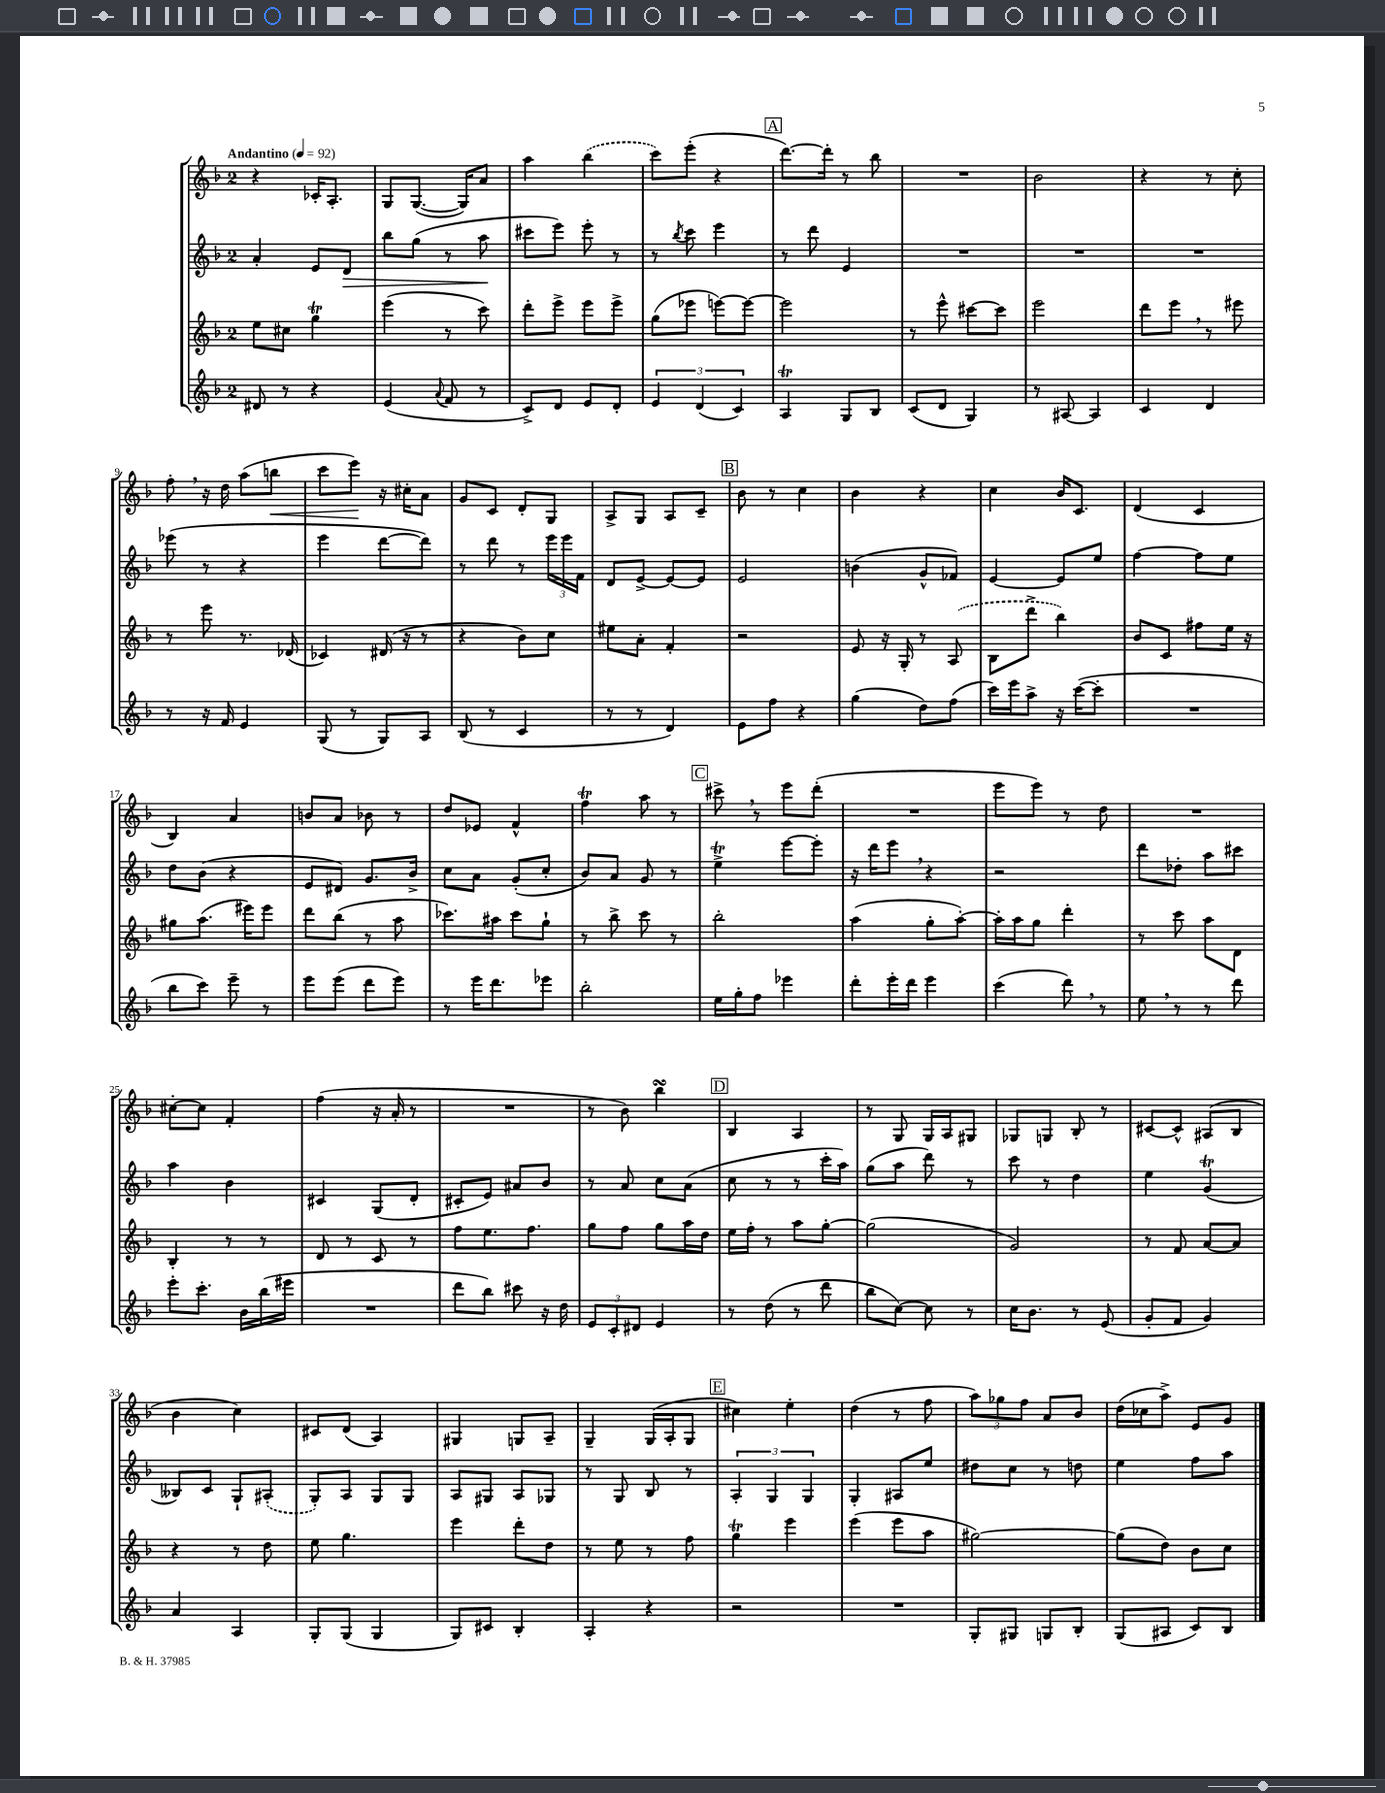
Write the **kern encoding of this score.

**kern	**kern	**kern	**dynam	**kern	**dynam
*part4	*part3	*part2	*part2	*part1	*part1
*staff4	*staff3	*staff2	*staff2	*staff1	*staff1
*clefG2	*clefG2	*clefG2	*	*clefG2	*
*k[b-]	*k[b-]	*k[b-]	*	*k[b-]	*
*M2/4	*M2/4	*M2/4	*	*M2/4	*
*MM92	*MM92	*MM92	*	*MM92	*
=1	=1	=1	=1	=1	=1
!	!	!	!	!LO:TX:a:B:t=Andantino	!
8d#X/	8ee\L	4a'/	.	4r	.
8r	8cc#X\J	.	.	.	.
4r	4ggT\	8e/L	.	16c-X'/KL	.
.	.	.	.	8.A'/J	.
!	!	!	!LO:HP:b	!	!
.	.	8d/J	>	.	.
=2	=2	=2	=2	=2	=2
(4e/	(4eee\	8bb-\L	.	8G/L	.
.	.	(8gg\J	.	([8.G/J	.
8qqa/	.	.	.	.	.
8f/	8r	8r	.	.	.
.	.	.	.	16G/KL])	.
8r	8ccc\)	8aa\	.	8a/J	.
.	.	.	]	.	.
=3	=3	=3	=3	=3	=3
8c^/L)	8ddd'\L	8ccc#X\L	.	4aa\	.
8d/J	8eee^\J	8eee\J)	.	.	.
8e/L	8eee\L	8eee'\	.	(4bb-\	.
8d'/J	8eee^\J	8r	.	.	.
=4	=4	=4	=4	=4	=4
6e/	(8gg\L	8r	.	8ccc\L)	.
.	.	8qbb-/	.	.	.
.	8eee-X\J	8ccc\	.	(8eee'\J	.
(6d/	.	.	.	.	.
.	[8eeen\L)	4eee\	.	4r	.
6c/)	.	.	.	.	.
.	8eee\J_	.	.	.	.
!!LO:REH:place=s1:t=A
=5	=5	=5	=5	=5	=5
4At/	2eee\]	8r	.	[8.ddd\L)	.
.	.	8ddd\	.	.	.
.	.	.	.	16ddd'\Jk]	.
8G/L	.	4e/	.	8r	.
8B-/J	.	.	.	8bb-\	.
=6	=6	=6	=6	=6	=6
(8c/L	8r	2r	.	2r	.
8d/J	8eee^^\	.	.	.	.
4G/)	[8ccc#X\L	.	.	.	.
.	8ccc#\J]	.	.	.	.
=7	=7	=7	=7	=7	=7
8r	2eee\	2r	.	2b-\	.
[8A#X/	.	.	.	.	.
4A#/]	.	.	.	.	.
=8	=8	=8	=8	=8	=8
4c/	8ddd\L	2r	.	4r	.
.	8eee,\J	.	.	.	.
4d/	8r	.	.	8r	.
.	8eee#X\	.	.	8cc'\	.
!!LO:LB:g=z
=9	=9	=9	=9	=9	=9
8r	8r	(8eee-X\	.	8ff',\	.
16r	8eee\	8r	.	16r	.
16f/	.	.	.	16dd\	.
4e/	8.r	4r	.	(8aa\L	.
!	!	!	!	!	!LO:HP:b
.	.	.	.	8bbn\J	<
.	(16d-X/	.	.	.	.
=10	=10	=10	=10	=10	=10
(8G/	4c-X/)	4eee\	.	8ccc\L	.
8r	.	.	.	8eee\J)	.
8G/L)	(16d#X/	[8ddd\L	.	16r	[
.	16r	.	.	16cc#X'\KL	.
8A/J	8r	8ddd\J])	.	8a\J	.
=11	=11	=11	=11	=11	=11
(8B-/	4r	8r	.	8g/L	.
8r	.	8ddd\	.	8c/J	.
4c/	8b-\L)	8r	.	8d'/L	.
.	8cc\J	24eee\LL	.	8G/J	.
.	.	24eee\	.	.	.
.	.	24f\JJ	.	.	.
=12	=12	=12	=12	=12	=12
8r	8ee#X\L	8d/L	.	8A^/L	.
8r	8a'\J	[8e^/J	.	8G/J	.
4d/)	4f'/	8e/L_	.	8A/L	.
.	.	8e/J]	.	8c~/J	.
!!LO:REH:place=s1:t=B
=13	=13	=13	=13	=13	=13
8e\L	2r	2e/	.	8b-\	.
8ff\J	.	.	.	8r	.
4r	.	.	.	4cc\	.
=14	=14	=14	=14	=14	=14
(4gg\	8e/	(4bn\	.	4b-\	.
.	16r	.	.	.	.
.	16G'/	.	.	.	.
8dd\L)	8r	8g^^/L	.	4r	.
(8ff\J	(8A/	8f-X/J)	.	.	.
=15	=15	=15	=15	=15	=15
16ccc\LL)	8B-\L	[4e/	.	4cc\	.
16eee\J	.	.	.	.	.
8aa^\J	8ddd^\J	.	.	.	.
16r	4bb-\)	8e/L]	.	16b-/KL	.
([16ccc\KL	.	.	.	8.c/J	.
8ccc'\J]	.	8ee/J	.	.	.
=16	=16	=16	=16	=16	=16
2r	8b-/L	[4ff\	.	(4d/	.
.	8c/J	.	.	.	.
.	8ff#X\L	8ff\L]	.	4c/	.
.	16ee\Jk	8ee\J	.	.	.
.	16r	.	.	.	.
!!LO:LB:g=z
=17	=17	=17	=17	=17	=17
8bb-\L	8gg#X\L	8dd\L	.	4B-/)	.
8ccc\J)	(8.aa\J	(8b-\J	.	.	.
8eee~\	.	4r	.	4a/	.
.	16eee#X\KL)	.	.	.	.
8r	8eee#\J	.	.	.	.
=18	=18	=18	=18	=18	=18
8eee\L	8ddd\L	8e/L	.	8bn/L	.
(8eee\J	(8bb-\J	8d#X/J)	.	8a/J	.
8ddd\L	8r	8.g/L	.	8b-X\	.
8eee\J)	8aa\	.	.	8r	.
.	.	16b-^/Jk	.	.	.
=19	=19	=19	=19	=19	=19
8r	8.ccc-X\L)	8cc\L	.	8dd/L	.
16eee\KL	.	8a\J	.	8e-X/J	.
8.ddd\	16aa#X\Jk	.	.	.	.
.	8ccc-\L	(8g'/L	.	4f^^/	.
8eee-X\J	8gg`\J	8cc'/J	.	.	.
=20	=20	=20	=20	=20	=20
2bb-'\	8r	8b-/L)	.	4ffT\	.
.	8bb-^\	8a/J	.	.	.
.	8ccc\	8g/	.	8aa\	.
.	8r	8r	.	8r	.
!!LO:REH:place=s1:t=C
=21	=21	=21	=21	=21	=21
16ee\LL	2bb-'\	4eet^\	.	8ccc#X^,\	.
16gg'\J	.	.	.	.	.
8ff\J	.	.	.	8r	.
4eee-X\	.	[8eee\L	.	8eee\L	.
.	.	8eee'\J]	.	(8ddd'\J	.
=22	=22	=22	=22	=22	=22
8ddd'\L	(4aa\	16r	.	2r	.
.	.	16ddd\KL	.	.	.
16eee'\L	.	8eee,\J	.	.	.
16ddd\JJ	.	.	.	.	.
4eee\	8gg'\L	4r	.	.	.
.	[8aa'\J)	.	.	.	.
=23	=23	=23	=23	=23	=23
(4ccc\	16aa'\LL]	2r	.	8eee\L	.
.	16aa\J	.	.	.	.
.	8gg\J	.	.	8eee\J)	.
8ddd,\)	4ddd'\	.	.	8r	.
8r	.	.	.	8dd\	.
=24	=24	=24	=24	=24	=24
8ee,\	8r	8ddd\L	.	2r	.
8r	8ccc\	8dd-X'\J	.	.	.
8r	8aa\L	8aa\L	.	.	.
8ddd\	8d\J	8ccc#X\J	.	.	.
!!LO:LB:g=z
=25	=25	=25	=25	=25	=25
8eee'\L	4B-'/	4aa\	.	[8cc#X'\L	.
8.ccc'\J	.	.	.	8cc#\J]	.
.	8r	4b-\	.	4f'/	.
16b-\LL	.	.	.	.	.
(16bb-\	8r	.	.	.	.
16eee#X\JJ	.	.	.	.	.
=26	=26	=26	=26	=26	=26
2r	8d/	4c#X/	.	(4ff\	.
.	8r	.	.	.	.
.	8c/	(8G/L	.	16r	.
.	.	.	.	16a'/	.
.	8r	8d'/J	.	8r	.
=27	=27	=27	=27	=27	=27
8ddd\L	8ff\L	8c#X'/L	.	2r	.
8bb-\J)	8.ee\	8e/J)	.	.	.
8ccc#X\	.	8a#X/L	.	.	.
.	8.ff\J	.	.	.	.
16r	.	8b-/J	.	.	.
16dd\	.	.	.	.	.
=28	=28	=28	=28	=28	=28
12e/L	8gg\L	8r	.	8r	.
12c'/	.	.	.	.	.
.	8ff\J	8a/	.	8b-\)	.
12d#X/J	.	.	.	.	.
4e/	8gg\L	8cc\L	.	4bb-sSSs\	.
.	16aa\L	(8a\J	.	.	.
.	16dd\JJ	.	.	.	.
!!LO:REH:place=s1:t=D
=29	=29	=29	=29	=29	=29
8r	16ee\LL	8cc\	.	4B-/	.
.	16ff'\JJ	.	.	.	.
(8dd\	8r	8r	.	.	.
8r	8aa\L	8r	.	4A/	.
8ddd\	[8gg'\J	16ccc'\LL	.	.	.
.	.	16aa\JJ)	.	.	.
=30	=30	=30	=30	=30	=30
8bb-\L	(2gg\]	(8gg\L	.	8r	.
[8cc\J)	.	8aa\J	.	8G/	.
8cc\]	.	8ddd\)	.	16G/LL	.
.	.	.	.	16A/J	.
8r	.	8r	.	8G#X/J	.
=31	=31	=31	=31	=31	=31
16cc\KL	2g/)	8ccc\	.	8G-X/L	.
8.b-\J	.	.	.	.	.
.	.	8r	.	8Gn/J	.
8r	.	4dd\	.	8B-'/	.
(8e/	.	.	.	8r	.
=32	=32	=32	=32	=32	=32
8g'/L	8r	4ee\	.	[8c#X/L	.
8f/J	8f/	.	.	8c#^^/J]	.
4g/)	[8a/L	(4gT/	.	(8A#X/L	.
.	8a/J]	.	.	8B-/J	.
!!LO:LB:g=z
=33	=33	=33	=33	=33	=33
4a/	4r	8B--X/L)	.	4b-\	.
.	.	8c/J	.	.	.
4A/	8r	8G`/L	.	4cc\)	.
.	8dd\	(8A#X'/J	.	.	.
=34	=34	=34	=34	=34	=34
8G'/L	8ee\	8G'/L)	.	8c#X/L	.
(8G/J	4.gg\	8A/J	.	(8d/J	.
4G/	.	8G/L	.	4A/)	.
.	.	8G/J	.	.	.
=35	=35	=35	=35	=35	=35
8G/L)	4eee\	8A/L	.	4G#X/	.
8c#X/J	.	8G#X/J	.	.	.
4B-'/	8ddd'\L	8A/L	.	8Gn/L	.
.	8dd\J	8G-X/J	.	8A~/J	.
=36	=36	=36	=36	=36	=36
4A'/	8r	8r	.	4G~/	.
.	8ee\	8G/	.	.	.
4r	8r	8B-/	.	(16G/LL	.
.	.	.	.	16A'/J	.
.	8ff\	8r	.	8G/J	.
!!LO:REH:place=s1:t=E
=37	=37	=37	=37	=37	=37
2r	4ggT\	6A'/	.	4cc#X\)	.
.	.	6G/	.	.	.
.	4eee\	.	.	4ee'\	.
.	.	6G/	.	.	.
=38	=38	=38	=38	=38	=38
2r	(4eee\	4G'/	.	(4dd\	.
.	8eee\L	8A#X/L	.	8r	.
.	8aa\J	8ee/J	.	8ff\	.
=39	=39	=39	=39	=39	=39
8G'/L	[2gg#X\)	8dd#X\L	.	12aa\L)	.
.	.	.	.	12gg-X\	.
8G#X/J	.	8cc\J	.	.	.
.	.	.	.	12ff\J	.
8Gn/L	.	8r	.	8a/L	.
8B-'/J	.	8ddn\	.	8b-/J	.
=40	=40	=40	=40	=40	=40
(8G/L	(8gg#\L]	4ee\	.	(16dd\LL	.
.	.	.	.	16cc-X\J	.
8A#X/J	8dd\J)	.	.	8aa^\J)	.
8c/L)	8b-\L	8ff\L	.	8e/L	.
8B-/J	8cc\J	8aa\J	.	8g/J	.
==	==	==	==	==	==
*-	*-	*-	*-	*-	*-
